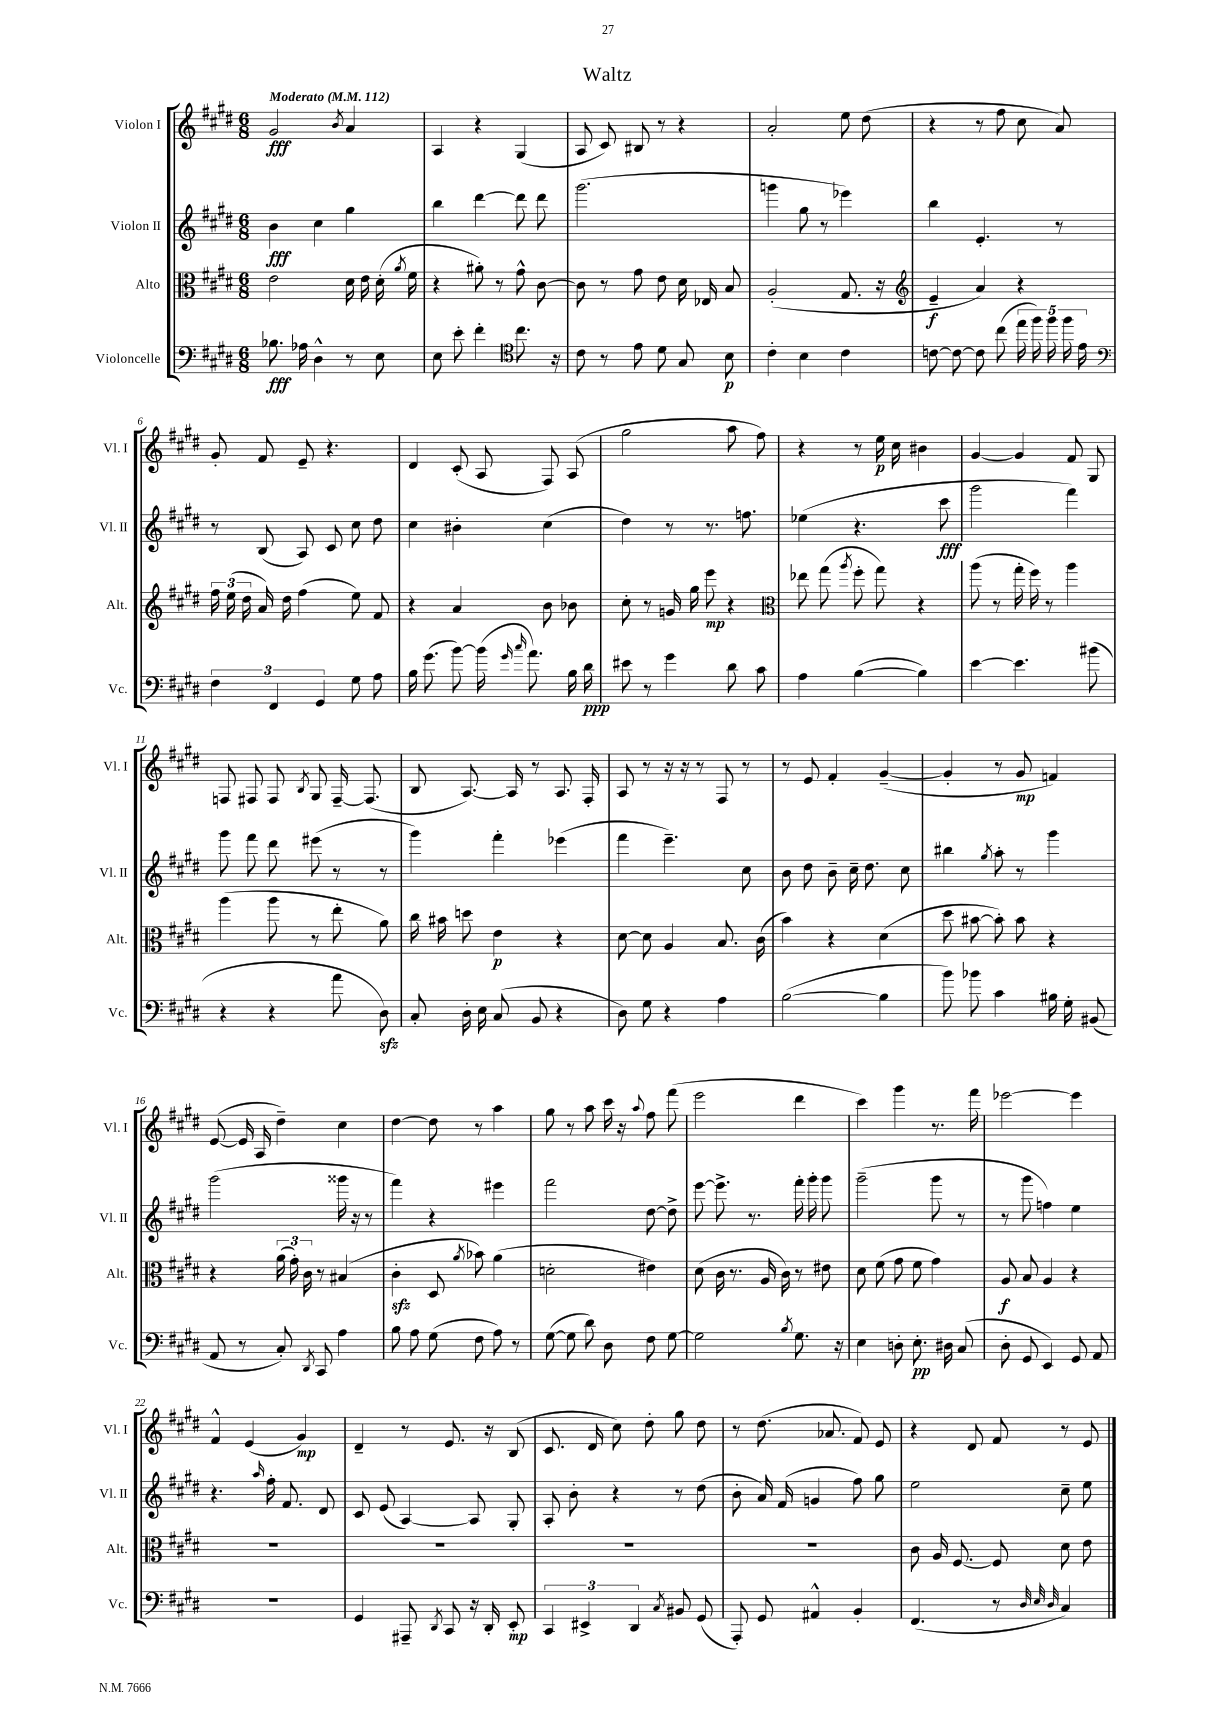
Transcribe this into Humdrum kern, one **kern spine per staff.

**kern	**dynam	**kern	**dynam	**kern	**dynam	**kern	**dynam
*part4	*part4	*part3	*part3	*part2	*part2	*part1	*part1
*staff4	*staff4	*staff3	*staff3	*staff2	*staff2	*staff1	*staff1
*I"Violoncelle	*	*I"Alto	*	*I"Violon II	*	*I"Violon I	*
*I'Vc.	*	*I'Alt.	*	*I'Vl. II	*	*I'Vl. I	*
*clefF4	*	*clefC3	*	*clefG2	*	*clefG2	*
*k[f#c#g#d#]	*	*k[f#c#g#d#]	*	*k[f#c#g#d#]	*	*k[f#c#g#d#]	*
*M6/8	*	*M6/8	*	*M6/8	*	*M6/8	*
*MM112	*	*MM112	*	*MM112	*	*MM112	*
=1	=1	=1	=1	=1	=1	=1	=1
!	!	!	!	!	!	!LO:TX:a:B:t=Moderato	!
8.B-X\	fff	2e\	.	4b\	fff	2g#/	fff
16A-X\	.	.	.	.	.	.	.
4D#^^\	.	.	.	4cc#\	.	.	.
.	.	.	.	.	.	8qb/	.
8r	.	16d#\	.	4gg#\	.	4a/	.
.	.	16e\	.	.	.	.	.
8E\	.	(16d#'\	.	.	.	.	.
.	.	8qa/	.	.	.	.	.
.	.	16f#\	.	.	.	.	.
=2	=2	=2	=2	=2	=2	=2	=2
8E\	.	4r	.	4bb\	.	4A/	.
8e'\	.	.	.	.	.	.	.
4f#'\	.	8a#X'\)	.	[4ddd#\	.	4r	.
.	.	8r	.	.	.	.	.
*clefC4	*	*	*	*	*	*	*
8.cc#\	.	8g#^^\	.	8ddd#\]	.	(4G#/	.
.	.	[8c#\	.	8ddd#\	.	.	.
16r	.	.	.	.	.	.	.
=3	=3	=3	=3	=3	=3	=3	=3
8c#\	.	8c#\]	.	(2.ggg#\	.	8A/	.
8r	.	8r	.	.	.	8c#/)	.
8e\	.	8g#\	.	.	.	8B#X/	.
8d#\	.	8e\	.	.	.	8r	.
8G#/	.	16d#\	.	.	.	4r	.
.	.	16E-X/	.	.	.	.	.
8B\	p	8B/	.	.	.	.	.
=4	=4	=4	=4	=4	=4	=4	=4
4c#'\	.	(2A'/	.	4gggn\	.	2a'/	.
4B\	.	.	.	8gg#\	.	.	.
.	.	.	.	8r	.	.	.
4c#\	.	8.G#/	.	4eee-X\)	.	8ee\	.
.	.	.	.	.	.	(8dd#\	.
.	.	16r	.	.	.	.	.
=5	=5	=5	=5	=5	=5	=5	=5
*	*	*clefG2	*	*	*	*	*
[8cn\	.	4e~/	f	4bb\	.	4r	.
8c\_	.	.	.	.	.	.	.
8c\]	.	4a/)	.	4.e'/	.	8r	.
(8cc#\	.	.	.	.	.	8ff#\	.
20ee\	.	4r	.	.	.	8cc#\	.
20ff#\)	.	.	.	.	.	.	.
20ff#\	.	.	.	.	.	.	.
.	.	.	.	8r	.	8a/)	.
20ff#\	.	.	.	.	.	.	.
20e\	.	.	.	.	.	.	.
!!LO:LB:g=z
=6	=6	=6	=6	=6	=6	=6	=6
*clefF4	*	*	*	*	*	*	*
6F#\	.	24ff#\	.	8r	.	8g#'/	.
.	.	(24ee\	.	.	.	.	.
.	.	24dd#\	.	.	.	.	.
.	.	16a/)	.	(8B/	.	8f#/	.
6FF#/	.	.	.	.	.	.	.
.	.	16dd#\	.	.	.	.	.
.	.	(4ff#\	.	8A/)	.	8e~/	.
6GG#/	.	.	.	.	.	.	.
.	.	.	.	8c#/	.	4.r	.
8G#\	.	8ee\)	.	8cc#\	.	.	.
8A\	.	8f#/	.	8dd#\	.	.	.
=7	=7	=7	=7	=7	=7	=7	=7
16B\	.	4r	.	4cc#\	.	4d#/	.
(8.g#\	.	.	.	.	.	.	.
[8b\)	.	4a/	.	4b#X'\	.	(8c#'/	.
(16b\]	.	.	.	.	.	8A/	.
16qqg#/	.	.	.	.	.	.	.
16qqcc#/	.	.	.	.	.	.	.
8.a\)	.	.	.	.	.	.	.
.	.	8b\	.	(4cc#\	.	8F#/)	.
16B\	.	8b-X\	.	.	.	(8A/	.
16d#\	ppp	.	.	.	.	.	.
=8	=8	=8	=8	=8	=8	=8	=8
8e#X\	.	8cc#'\	.	4dd#\)	.	2gg#\	.
8r	.	8r	.	.	.	.	.
4g#\	.	16gn/	.	8r	.	.	.
.	.	16gg#\	.	.	.	.	.
.	.	8eee\	mp	8.r	.	.	.
8d#\	.	4r	.	.	.	8aa\	.
.	.	.	.	8.ffn\	.	.	.
8c#\	.	.	.	.	.	8ff#\)	.
=9	=9	=9	=9	=9	=9	=9	=9
*	*	*clefC3	*	*	*	*	*
4A\	.	8ee-X\	.	(4ee-X\	.	4r	.
.	.	(8gg#\	.	.	.	.	.
.	.	8qaa/	.	.	.	.	.
([4B\	.	8ff#'\	.	4.r	.	8r	.
.	.	8gg#\)	.	.	.	16ee\	p
.	.	.	.	.	.	16cc#\	.
4B\])	.	4r	.	.	.	4b#X\	.
.	.	.	.	8ccc#\	fff	.	.
=10	=10	=10	=10	=10	=10	=10	=10
[4e\	.	(8aa\	.	2ggg#\	.	[4g#/	.
.	.	8r	.	.	.	.	.
4.e\]	.	16gg#'\	.	.	.	4g#/]	.
.	.	16ff#\)	.	.	.	.	.
.	.	8r	.	.	.	.	.
.	.	4aa\	.	4fff#\)	.	8f#/	.
(8b#X\	.	.	.	.	.	8G#/	.
!!LO:LB:g=z
=11	=11	=11	=11	=11	=11	=11	=11
4r	.	(4aa\	.	8ggg#\	.	8Fn/	.
.	.	.	.	8fff#\	.	8F#X/	.
4r	.	8aa\	.	8ddd#\	.	8F#/	.
.	.	.	.	.	.	8qB/	.
.	.	8r	.	(8eee#X\	.	8G#/	.
8a\	.	8ee'\	.	8r	.	[16F#~/	.
.	.	.	.	.	.	(8.F#/]	.
8D#zz\)	.	8a\)	.	8r	.	.	.
=12	=12	=12	=12	=12	=12	=12	=12
8C#'/	.	16cc#\	.	4ggg#\)	.	8B/	.
.	.	16b#X\	.	.	.	.	.
16D#'\	.	8ddn\	.	.	.	[8.A/)	.
16E\	.	.	.	.	.	.	.
(8C#/	.	4e\	p	4fff#'\	.	.	.
.	.	.	.	.	.	16A/]	.
8BB/	.	.	.	.	.	8r	.
4r	.	4r	.	(4eee-X\	.	8.A/	.
.	.	.	.	.	.	16F#'/	.
=13	=13	=13	=13	=13	=13	=13	=13
8D#\)	.	[8d#\	.	4fff#\	.	8A/	.
8G#\	.	8d#\]	.	.	.	8r	.
4r	.	4A/	.	4.eee~\)	.	16r	.
.	.	.	.	.	.	16r	.
.	.	.	.	.	.	8r	.
4A\	.	8.B/	.	.	.	8F#/	.
.	.	.	.	8cc#\	.	8r	.
.	.	(16c#\	.	.	.	.	.
=14	=14	=14	=14	=14	=14	=14	=14
([2B\	.	4b\)	.	8b\	.	8r	.
.	.	.	.	8dd#\	.	8e/	.
.	.	4r	.	8b~\	.	4f#'/	.
.	.	.	.	16cc#~\	.	.	.
.	.	.	.	8.dd#\	.	.	.
4B\]	.	(4d#\	.	.	.	([4g#~/	.
.	.	.	.	8cc#\	.	.	.
=15	=15	=15	=15	=15	=15	=15	=15
8b\)	.	8dd#\	.	4bb#X\	.	4g#'/]	.
8b-X\	.	[8b#X\	.	.	.	.	.
.	.	.	.	8qgg#/	.	.	.
4c#\	.	8b#'\])	.	8aa'\	.	8r	.
.	.	8b#\	.	8r	.	8g#/	mp
16B#X\	.	4r	.	4ggg#\	.	4fn/)	.
16G#'\	.	.	.	.	.	.	.
(8BB#X/	.	.	.	.	.	.	.
!!LO:LB:g=z
=16	=16	=16	=16	=16	=16	=16	=16
8AA/	.	4r	.	(2ggg#\	.	([8e/	.
8r	.	.	.	.	.	16e/]	.
.	.	.	.	.	.	16A/	.
8C#'/)	.	(24a\	.	.	.	4dd#~\)	.
.	.	24g#'\)	.	.	.	.	.
.	.	24c#\	.	.	.	.	.
8qDD#/	.	.	.	.	.	.	.
8CC#/	.	8r	.	.	.	.	.
4A\	.	(4B#X/	.	16ggg##X\	.	4cc#\	.
.	.	.	.	16r	.	.	.
.	.	.	.	8r	.	.	.
=17	=17	=17	=17	=17	=17	=17	=17
8B\	.	4c#zz'\	.	4fff#\)	.	[4dd#\	.
8A\	.	.	.	.	.	.	.
(8G#\	.	8D#/	.	4r	.	8dd#\]	.
.	.	8qa/	.	.	.	.	.
8F#\	.	8b-X\)	.	.	.	8r	.
8A\)	.	(4a\	.	4eee#X\	.	4aa\	.
8r	.	.	.	.	.	.	.
=18	=18	=18	=18	=18	=18	=18	=18
([8G#\	.	2dn'\	.	2fff#\	.	8gg#\	.
8G#\]	.	.	.	.	.	8r	.
8d#\)	.	.	.	.	.	8aa\	.
8D#\	.	.	.	.	.	16ccc#\	.
.	.	.	.	.	.	16r	.
.	.	.	.	.	.	8qqaa/	.
8F#\	.	4e#X\)	.	[8dd#\	.	8ff#\	.
[8G#\	.	.	.	8dd#^\]	.	(8fff#\	.
=19	=19	=19	=19	=19	=19	=19	=19
2G#\]	.	(8d#\	.	[8eee\	.	2eee\	.
.	.	16c#\	.	8.eee^\]	.	.	.
.	.	8.r	.	.	.	.	.
.	.	.	.	8.r	.	.	.
.	.	16A/	.	.	.	.	.
.	.	16c#\)	.	.	.	.	.
8qB/	.	.	.	.	.	.	.
8.G#\	.	8r	.	16fff#'\	.	4ddd#\	.
.	.	.	.	16ggg#'\	.	.	.
.	.	8e#X\	.	8ggg#\	.	.	.
16r	.	.	.	.	.	.	.
=20	=20	=20	=20	=20	=20	=20	=20
4E\	.	8d#\	.	(2ggg#~\	.	4ccc#\)	.
.	.	(8f#\	.	.	.	.	.
8Dn'\	.	8g#\	.	.	.	4ggg#\	.
8.E'\	pp	8f#\	.	.	.	.	.
.	.	4g#\)	.	8ggg#\	.	8.r	.
16D#X\	.	.	.	.	.	.	.
(8C#/	.	.	.	8r	.	.	.
.	.	.	.	.	.	16fff#\	.
=21	=21	=21	=21	=21	=21	=21	=21
8D#'\	.	8A/	f	8r	.	[2eee-X\	.
8GG#/	.	8B/	.	8ggg#\	.	.	.
4EE/)	.	4A/	.	4ffn\)	.	.	.
8GG#/	.	4r	.	4ee\	.	4eee-\]	.
8AA/	.	.	.	.	.	.	.
!!LO:LB:g=z
=22	=22	=22	=22	=22	=22	=22	=22
2.r	.	2.r	.	4.r	.	4f#^^/	.
.	.	.	.	.	.	(4e/	.
.	.	.	.	16qqaa/	.	.	.
.	.	.	.	16ff#'\	.	.	.
.	.	.	.	8.f#/	.	.	.
.	.	.	.	.	.	4g#/)	mp
.	.	.	.	8d#/	.	.	.
=23	=23	=23	=23	=23	=23	=23	=23
4GG#/	.	2.r	.	8c#/	.	4d#~/	.
.	.	.	.	(8e/	.	.	.
8AAA#X~/	.	.	.	[4A/)	.	8r	.
8qDD#/	.	.	.	.	.	.	.
8CC#/	.	.	.	.	.	8.e/	.
16r	.	.	.	8A/]	.	.	.
16DD#'/	.	.	.	.	.	16r	.
8EE'/	mp	.	.	8G#'/	.	(8B/	.
=24	=24	=24	=24	=24	=24	=24	=24
6CC#/	.	2.r	.	8A'/	.	8.c#/	.
.	.	.	.	8b'\	.	.	.
6EE#X^/	.	.	.	.	.	.	.
.	.	.	.	.	.	16d#/	.
.	.	.	.	4r	.	8cc#\)	.
6DD#/	.	.	.	.	.	.	.
.	.	.	.	.	.	8dd#'\	.
8qC#/	.	.	.	.	.	.	.
8BB#X/	.	.	.	8r	.	8gg#\	.
(8GG#/	.	.	.	(8dd#\	.	8dd#\	.
=25	=25	=25	=25	=25	=25	=25	=25
8AAA'/)	.	2.r	.	8b'\	.	8r	.
8GG#/	.	.	.	16a/)	.	(8.dd#\	.
.	.	.	.	(16f#/	.	.	.
4AA#X^^/	.	.	.	4gn/	.	.	.
.	.	.	.	.	.	8.a-X/	.
4BB'/	.	.	.	8ff#\)	.	8f#/)	.
.	.	.	.	8gg#\	.	8e/	.
=26	=26	=26	=26	=26	=26	=26	=26
(4.FF#/	.	8c#\	.	2ee\	.	4r	.
.	.	16A/	.	.	.	.	.
.	.	[8.F#/	.	.	.	.	.
.	.	.	.	.	.	8d#/	.
8r	.	8F#/]	.	.	.	8f#/	.
32qqD#/	.	.	.	.	.	.	.
32qqE/	.	.	.	.	.	.	.
32qqD#/	.	.	.	.	.	.	.
4C#/)	.	8d#\	.	8cc#~\	.	8r	.
.	.	8e\	.	8ee\	.	8e/	.
==	==	==	==	==	==	==	==
*-	*-	*-	*-	*-	*-	*-	*-
